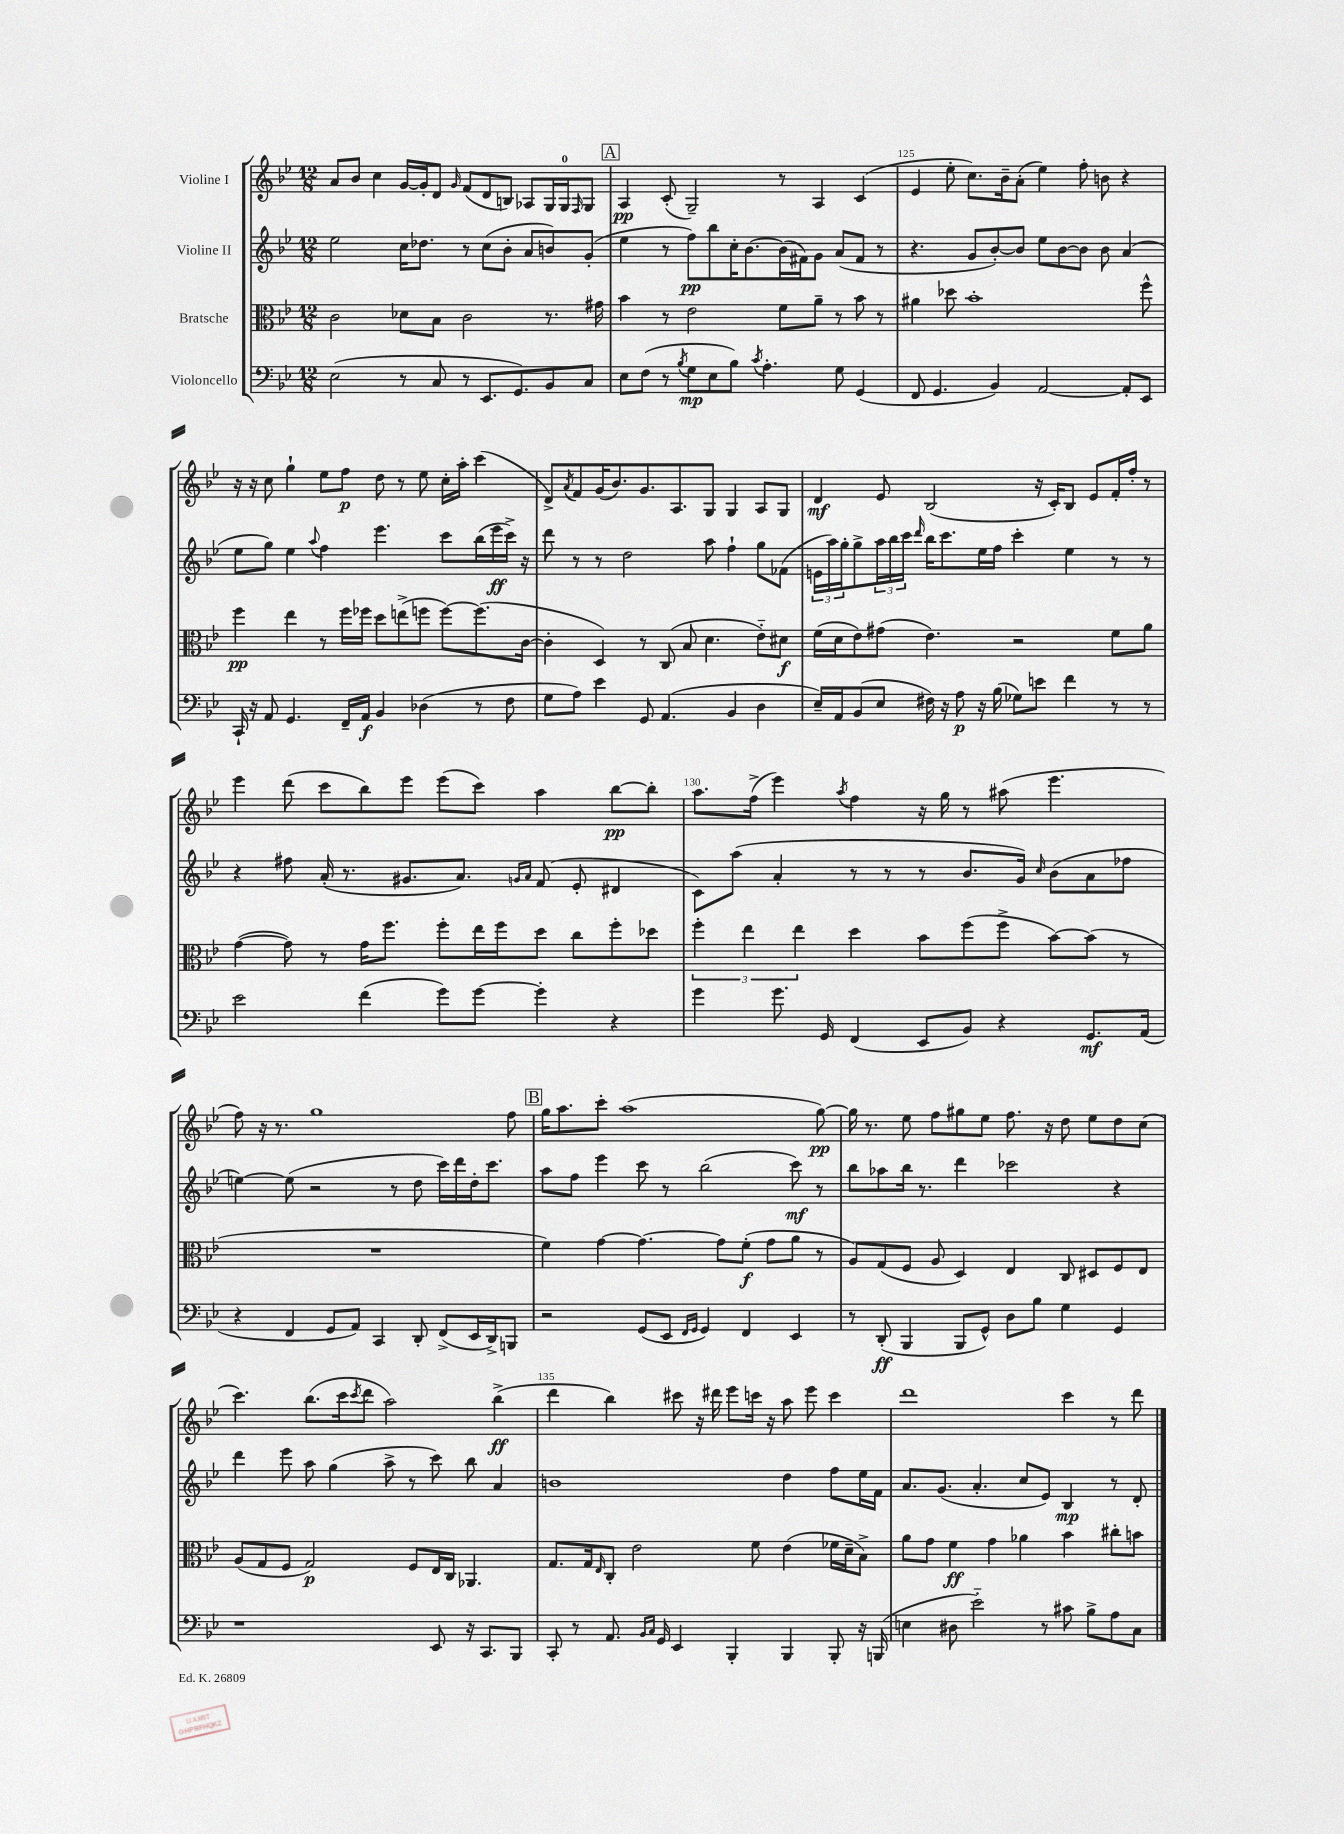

**kern	**kern	**kern	**kern
*staff4	*staff3	*staff2	*staff1
*clefF4	*clefC3	*clefG2	*clefG2
*k[b-e-]	*k[b-e-]	*k[b-e-]	*k[b-e-]
*M12/8	*M12/8	*M12/8	*M12/8
(2E-	2c	2ee-	8a
.	.	.	8b-
.	.	.	4cc
8r	8d-	16cc	[16g
.	.	8.dd-	16g']
8C	8B-	.	8d
.	.	.	16qqg
8r	2c	8r	(8f
8.EE-	.	(8cc	8d
.	.	8b-'	8B)
8.GG)	.	.	.
.	.	8a	8A-
8BB-	8.r	8b)	16G
.	.	.	16G
.	.	.	16qqF
8C	.	(8g'	8G
.	16g#	.	.
=	=	=	=
8E-	4b-	4ee-	4A
(8F	.	.	.
8r	8r	8r	(8c'
8qB-	.	.	.
8G	2e-	8ff)	2G~)
8E-	.	8bb-	.
8B-)	.	16cc'	.
.	.	[8.b-	.
8qc	.	.	.
4.A'	.	.	.
.	8f	(16b-]	8r
.	.	16f#)	.
.	8a~	8g	4A
8G	8r	(8a	.
(4GG	8b-	8f#	(4c
.	8r	8r	.
=	=	=	=
8FF	4a#	4.r	4e-
4.GG	.	.	.
.	8dd-	.	8ee-'
.	1b-'	8g	8.cc)
4BB-)	.	[8b-')	.
.	.	.	16b-~
.	.	8b-]	(8a'
[2AA	.	8ee-	4ee-)
.	.	[8b-	.
.	.	8b-]	8ff'
.	.	8b-	8b
8AA']	.	(4a	4r
8EE-	8ff^^	.	.
=	=	=	=
16CC`	4ff	8ee-	16r
16r	.	.	16r
8AA	.	8gg)	8cc
4.GG	4ee-	4ee-	4gg`
.	.	8qqaa	.
.	8r	4ff	8ee-
16FF~	16ff	.	8ff
16AA	16ff-	.	.
4BB-	8dd	4.eee-	8dd
.	(8ee^	.	8r
(4D-	8ff	.	8ee-
.	[8ff)	8ccc	16cc'
.	.	.	16aa'
8r	(8.ff]	(16bb-	(4ccc
.	.	16eee-	.
8F	.	16ccc^)	.
.	[16c	16r	.
=	=	=	=
8G	4c']	8ddd	8d^)
.	.	.	8qa
8A)	.	8r	8f
4e-	4D)	8r	(16g
.	.	.	8.b-)
.	.	2dd	.
8GG	8r	.	8.g
(4.AA	(8C	.	.
.	.	.	8.A
.	8B-	.	.
.	4.d	8aa	8G
4BB-	.	4ff`	4G
4D	8e-'~)	8gg	8A
.	8d#	(8f-	8G
=	=	=	=
16E-~)	(16f	24e	4d
.	.	24aa)	.
16AA	16d	.	.
.	.	24gg'	.
(8BB-	8e-)	8gg^	.
8E-	(8g#	24aa	8e-
.	.	24bb-	.
.	.	24ccc	.
.	.	16qqddd	.
16F#)	4.e-)	16bb-	(2B-
16r	.	8.ccc	.
8A	.	.	.
16r	.	16ee-	.
(16B-	.	16ff	.
8G-)	2r	4ccc'	.
8e	.	.	16r
.	.	.	16c')
4f	.	4ee-	8B-
.	.	.	8e-
8r	8f	8r	16f'
.	.	.	16ff'
8r	8a	8r	8r
=	=	=	=
2e-	([4g	4r	4eee-
.	8g])	8ff#	(8ddd
.	8r	(16a'	8ccc
.	.	8.r	.
(4f	16g	.	8bb-)
.	8.ff	.	.
.	.	8.g#	8eee-
8g)	8ff'	.	(8eee-
.	.	8.a)	.
[8g	16ee-	.	8ccc)
.	16ff	.	.
.	.	16qqg	.
.	.	16qqa	.
4g']	8dd	(8f	4aa
.	8cc	8e-'	.
4r	8ff'	4d#	[8bb-
.	8dd-	.	8bb-']
=	=	=	=
4g	6ff'	8c)	8.aa
.	.	(8aa	.
.	6ee-	.	.
.	.	.	(16ff^
8.g	.	4a'	4eee-)
.	6ee-	.	.
16GG	.	.	.
.	.	.	8qaa
(4FF	4dd	8r	4ff
.	.	8r	.
8EE-	8b-	8r	16r
.	.	.	16gg
8BB-)	(8ff	8.b-	8r
4r	8ff^	.	(8aa#
.	.	16g)	.
.	.	16qqcc	.
.	[8b-)	(8b-	4.eee-
8.GG	(8b-]	8a	.
.	8r	8ff-	.
(16AA	.	.	.
=	=	=	=
4r	1.r	[4ee)	8ff)
.	.	.	16r
.	.	.	8.r
4FF	.	(8ee]	.
.	.	2r	1gg
8GG	.	.	.
8AA)	.	.	.
4CC	.	.	.
.	.	8r	.
8DD'	.	8dd	.
(8FF^	.	16ccc)	.
.	.	16ddd	.
16EE-	.	16dd'	.
16DD^)	.	8.ccc	.
8BBB	.	.	8ff
=	=	=	=
2r	4f)	8aa	16gg
.	.	.	8.aa
.	.	8ff	.
.	[4g	4eee-	8ccc'
.	.	.	(1aa
(8GG	4.g_	8ccc	.
8EE-	.	8r	.
16qqFF	.	.	.
16qqGG	.	.	.
4GG)	.	(2bb-	.
.	8g]	.	.
4FF	(8f'	.	.
.	8g	.	.
4EE-	8a	8ccc)	.
.	8r	8r	[8gg)
=	=	=	=
8r	8A)	8bb-	16gg]
.	.	.	8.r
(8DD'	(8G	8aa-	.
4BBB-	8F	16bb-	8ee-
.	.	8.r	.
.	8A	.	8ff
8BBB-	4D)	4ddd	8gg#
8GG^^)	.	.	8ee-
8D	4E-	2ccc-	8.ff
8B-	.	.	.
.	.	.	16r
4G	8C	.	8dd
.	8D#	.	8ee-
4GG	8F	4r	8dd
.	8E-	.	(8cc
=	=	=	=
1r	(8A	4ddd	4.ccc)
.	8G	.	.
.	8F	8eee-	.
.	2G)	8aa	(8.bb-
.	.	(4gg	.
.	.	.	16ccc
.	.	.	8qccc
.	.	.	8ddd
.	.	8aa^	2aa)
.	8F	8r	.
8EE-	16E-	8ccc)	.
.	16C	.	.
16r	4.AA-	8bb-	.
8.CC	.	.	.
.	.	4a	(4bb-^
8BBB-	.	.	.
=	=	=	=
8CC'	8.G	1b	4ddd
8r	.	.	.
.	16G	.	.
.	16qqE-	.	.
8.AA	8C'	.	4bb-)
.	2e-	.	.
16qqBB-	.	.	.
16qqC	.	.	.
16GG	.	.	.
4EE-	.	.	8ccc#
.	.	.	16r
.	.	.	16ddd#
4BBB-'	.	.	8eee-
.	8f	.	16ccc
.	.	.	16r
4BBB-	(4e-	4dd	8aa
.	.	.	8eee-
8BBB-'	16f-	8ff	4ccc
.	16d~	.	.
16r	8B-^)	16ee-	.
(16BBB	.	16f	.
=	=	=	=
4E	8a	8.a	1ddd
.	8g	.	.
.	.	(8.g	.
8D#	4f	.	.
2e-'~)	.	4.a'	.
.	4g	.	.
.	4a-	8cc	.
8r	.	8e-)	.
8c#	4b-	4B-	4ccc
8B-^	.	.	.
8A	8cc#'	8r	8r
8C	8b	8d'	8ddd
==	==	==	==
*-	*-	*-	*-
